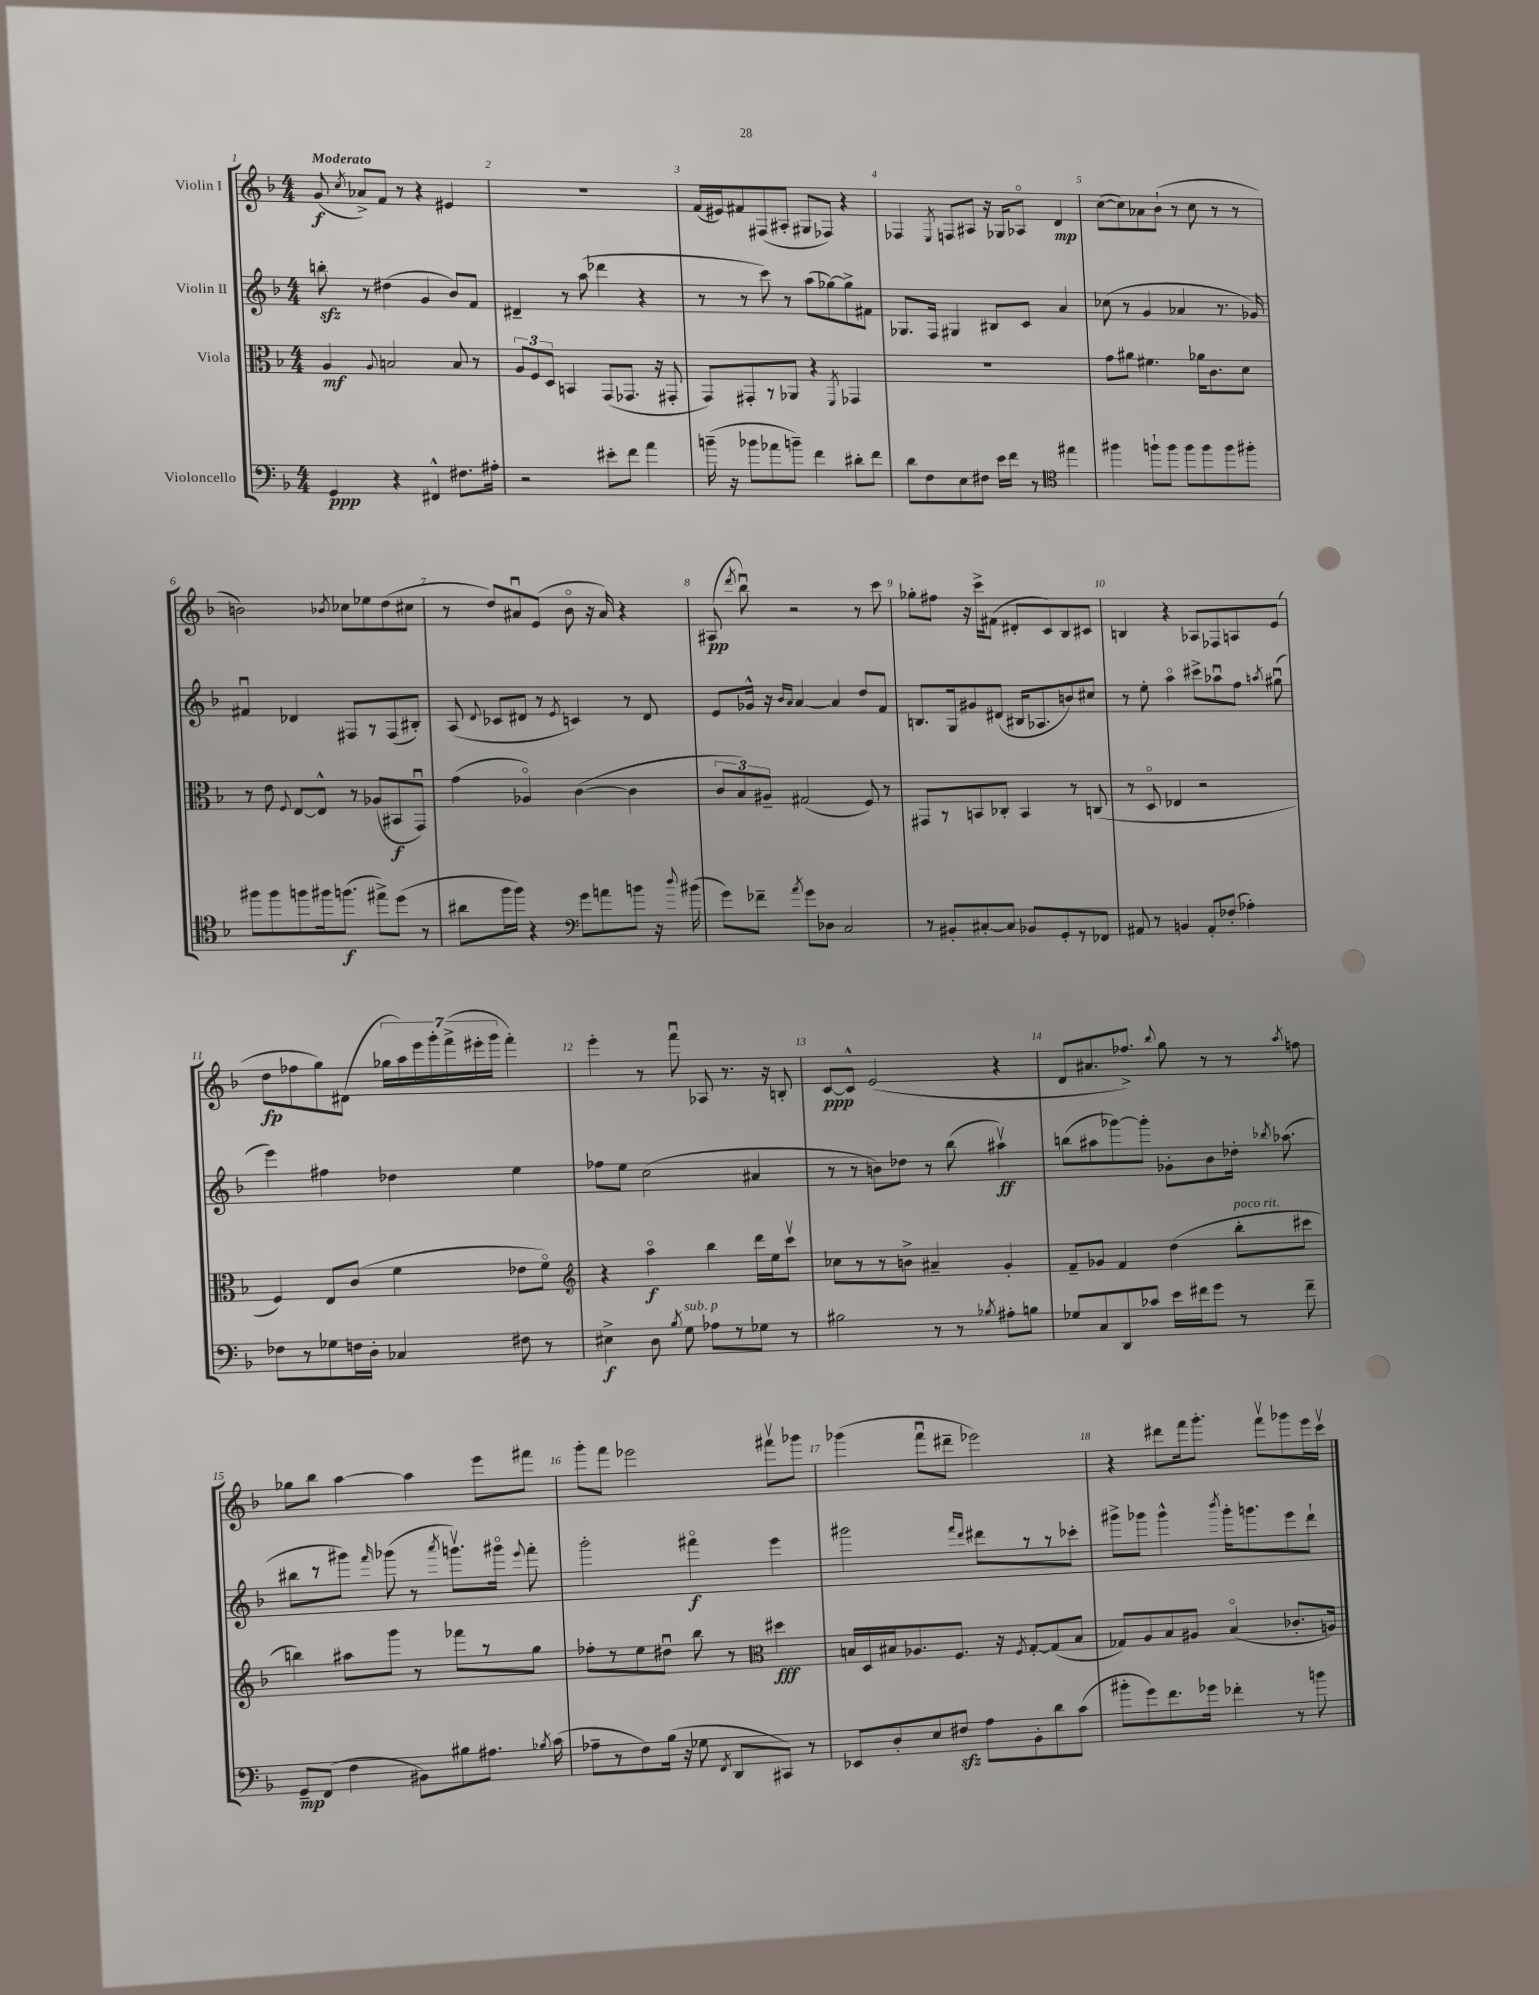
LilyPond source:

<<
\new StaffGroup <<
\new Staff = "s0" \with { instrumentName = "Violin I" } {
    \clef treble \key f \major \numericTimeSignature \time 4/4 \tempo "Moderato"
    \autoBeamOff g'8\f( \acciaccatura { c''8 } aes'8[->) f'8] r8 r4 eis'4 |
    R1 |
    f'16[( eis'16) fis'8 fis8( ais8]-. gis8[ fes8]) r4 |
    fes4 \acciaccatura { e8 } f8[ ais8] r16 ges16[ aes8]\flageolet d'4\mp |
    c''8[~( c''8) aes'8 bes'8]-!( r8 c''8 r8 r8 |
    b'2) \acciaccatura { bes'8 } ces''8[ ees''8 d''8( cis''8] |
    r8 d''8[) ais'8\downbow e'8]( bes'8\flageolet r16 ais'16) r4 |
    ais8\pp( \acciaccatura { d'''8 } bes''8\downbow) r2 r8 c'''8 |
    ges''8[-. fis''8] r16 c'''16[-> fis'8]( dis'8[-. c'8) bes8 cis'8] |
    b4 r4 aes8[ fes8 a8 e'8]( |
    d''8[\fp fes''8 g''8) dis'8]( \tuplet 7/4 { ges''16[ a''16) e'''16 g'''16-. f'''16->( eis'''16-. g'''16] } f'''4-.) |
    e'''4-. r8 f'''8\downbow aes8 r8. r16 b8-. |
    c'8[~\ppp c'8]-^ e'2( r4 |
    d'8[ ais'8. fes''8.]->) \appoggiatura { bes''8 } g''8 r8 r8 \acciaccatura { a''8 } f''8 |
    ges''8[ bes''8] a''4~ a''4 e'''8[ fis'''8] |
    g'''8[-. f'''8] ees'''2 fis'''8[\upbow ges'''8] |
    ges'''4( f'''8[\downbow dis'''8]-- ees'''2) |
    r4 dis'''8[ f'''16 g'''8.]-. f'''8[\upbow ges'''8 e'''16 c'''16]\upbow \bar "|." |
}
\new Staff = "s1" \with { instrumentName = "Violin II" } {
    \clef treble \key f \major \numericTimeSignature \time 4/4
    \autoBeamOff b''8-.\sfz r8 dis''4( g'4 bes'8[) f'8] |
    dis'4-- r8 a''8( des'''4 r4 |
    r8 r8 c'''8) r8 a''8[( ges''8~) ges''8-> fis'8] |
    ges8.[ f16] gis4 bis8[ c'8] a'4 |
    ces''8( r8 g'4 aes'4 r8. ges'16) |
    fis'4\downbow des'4 fis8[ r8 fis8( bis8]-.) |
    a8( \appoggiatura { d'8 } ces'8[ dis'8] r8 \acciaccatura { e'8 } c'4) r8 dis'8 |
    e'8[ ges'16]-^ r16 \grace { bes'16[ a'16] } a'4~ a'4 d''8[ f'8] |
    b8.[ g16 gis'8 dis'8]( bis16[ aes8. b'8) cis''8] |
    r8 e''8-. a''4\flageolet cis'''8[-> aes''8\downbow f''8] \acciaccatura { a''8 } gis''8\downbow( |
    e'''4) fis''4 des''4 e''4 |
    fes''8[ e''8] c''2( ais'4 |
    r8 r8 b'8[) des''8] r8 bes''8( ais''4\upbow\ff) |
    b''8[( ais''8 ges'''8~) ges'''8]-. ges'8[-. bes'8 des''16]-. \acciaccatura { bes''8 } aes''8.( |
    bis''8[ r8 gis'''8]) \grace { f'''16 } ges'''8( r8 \acciaccatura { a'''8 } g'''8.[\upbow) gis'''16]\flageolet \appoggiatura { e'''8 } f'''8-. |
    g'''2-. fis'''4\flageolet\f e'''4 |
    gis'''2 \grace { f'''16[ d'''16] } dis'''8[ r8 r8 ces'''8]-. |
    gis'''8[-> ges'''8] ges'''4-^ \acciaccatura { bes'''8 } ges'''16[-. g'''8. e'''8 d'''8]-! \bar "|." |
}
\new Staff = "s2" \with { instrumentName = "Viola" } {
    \clef alto \key f \major \numericTimeSignature \time 4/4
    \autoBeamOff a4\mf \appoggiatura { a8 } b2 b8 r8 |
    \tuplet 3/2 { a8[ f8 d8] } b,4 g,8[( ges,8.] r16 gis,8-. |
    g,8[) gis,8-. r8 aes,8] r4 \acciaccatura { f,8 } ges,4 |
    R1 |
    g'8[ ais'8] fis'4. aes'16[ c'8. d'8] |
    r8 e'8 \appoggiatura { f8 } e8[~ e8]-^ r8 aes8[( bis,8\f g,8]\downbow) |
    g'4( aes4\flageolet) c'4~( c'4 |
    \tuplet 3/2 { c'8[ bes8) ais8]-- } gis2( f8) r8 |
    gis,8[ r8 b,8 ces8]-. b,4 r8 c8( |
    r8 d8\flageolet ees4 r2 |
    f4) e8[ c'8]( f'4 ees'8[ f'8]\flageolet) |
    \clef treble r4 a''4\flageolet\f bes''4 d'''16[ e''16 c'''8]\upbow |
    ces''8[ r8 r8 b'8]-> ais'4-- g'4-. |
    f'8[-- ges'8] f'4 d''4( bes''8[-.^\markup { \italic "poco rit." } cis'''8] |
    b''4) ais''8[ g'''8] r8 fes'''8[ r8 g''8] |
    fes''8[-. r8 e''8 dis''8]\downbow bes''8 r8 \clef alto dis''4\fff |
    b16[ d16 bis16 aes8. f8.] r16 \acciaccatura { f8 } g8[~-. g8( bis8] |
    ges8[) a8 bes8 ais8] bes4\flageolet( ces'8.[-. a16]) \bar "|." |
}
\new Staff = "s3" \with { instrumentName = "Violoncello" } {
    \clef bass \key f \major \numericTimeSignature \time 4/4
    \autoBeamOff g,4\ppp r4 fis,4-^ fis8.[ ais16]-. |
    r2 eis'8[-. f'8] a'4 |
    b'16--( r16 bes'8[ aes'8 b'8]--) f'4 dis'8[-. f'8] |
    d'8[ f8 e8 fis8] e'16[ f'16] r8 \clef tenor eis''4 |
    fis''4 f''8[-! f''8] f''8[ f''8 f''8 fis''8]-. |
    fis''8[ fis''8 f''8 fis''16 f''8.]\f( eis''8[->) d''8]( r8 |
    ais'8[ f''16 f''16]) r4 \clef bass g'8[ a'8 b'8] r16 \appoggiatura { d''8 } bis'16( |
    g'8[) fes'8]-- \acciaccatura { a'8 } g'8[ des8] c2 |
    r8 bis,8[-. cis8~-. cis8] bes,8[ g,8-. r8 fes,8] |
    ais,8 r8 b,4 ais,8[-. fes8]-.( aes4-.) |
    fes8[ r8 ges8 f16 d16]-. ces4 fis8 r8 |
    eis4->\f d8 \acciaccatura { bes8 } g8^\markup { \italic "sub. p" } aes8[ r8 ges8] r8 |
    bis2 r8 r8 \acciaccatura { bes8 } ais8[-. b8] |
    ges8[ c8 d,8 ces'8] e'16[ fis'16 g'8] r8 fis'8-- |
    g,8[--\mp f,8]( f4 bis,8[) bis8 ais8.] \acciaccatura { bes8 } c'16( |
    aes8[-- r8 f8) bes16]( r16 ges8 \acciaccatura { f,8 } d,8[ cis,8]) r8 |
    ees,8[ d8-. e8 fis8]\sfz a8[ bes,8-. d'8 c'8]( |
    bis'8[-. g'8) f'8. ges'16] fes'4-. r8 b'8 \bar "|." |
}
>>
>>
\layout { \context { \Score \override BarNumber.break-visibility = ##(#f #t #t) barNumberVisibility = #all-bar-numbers-visible } }
